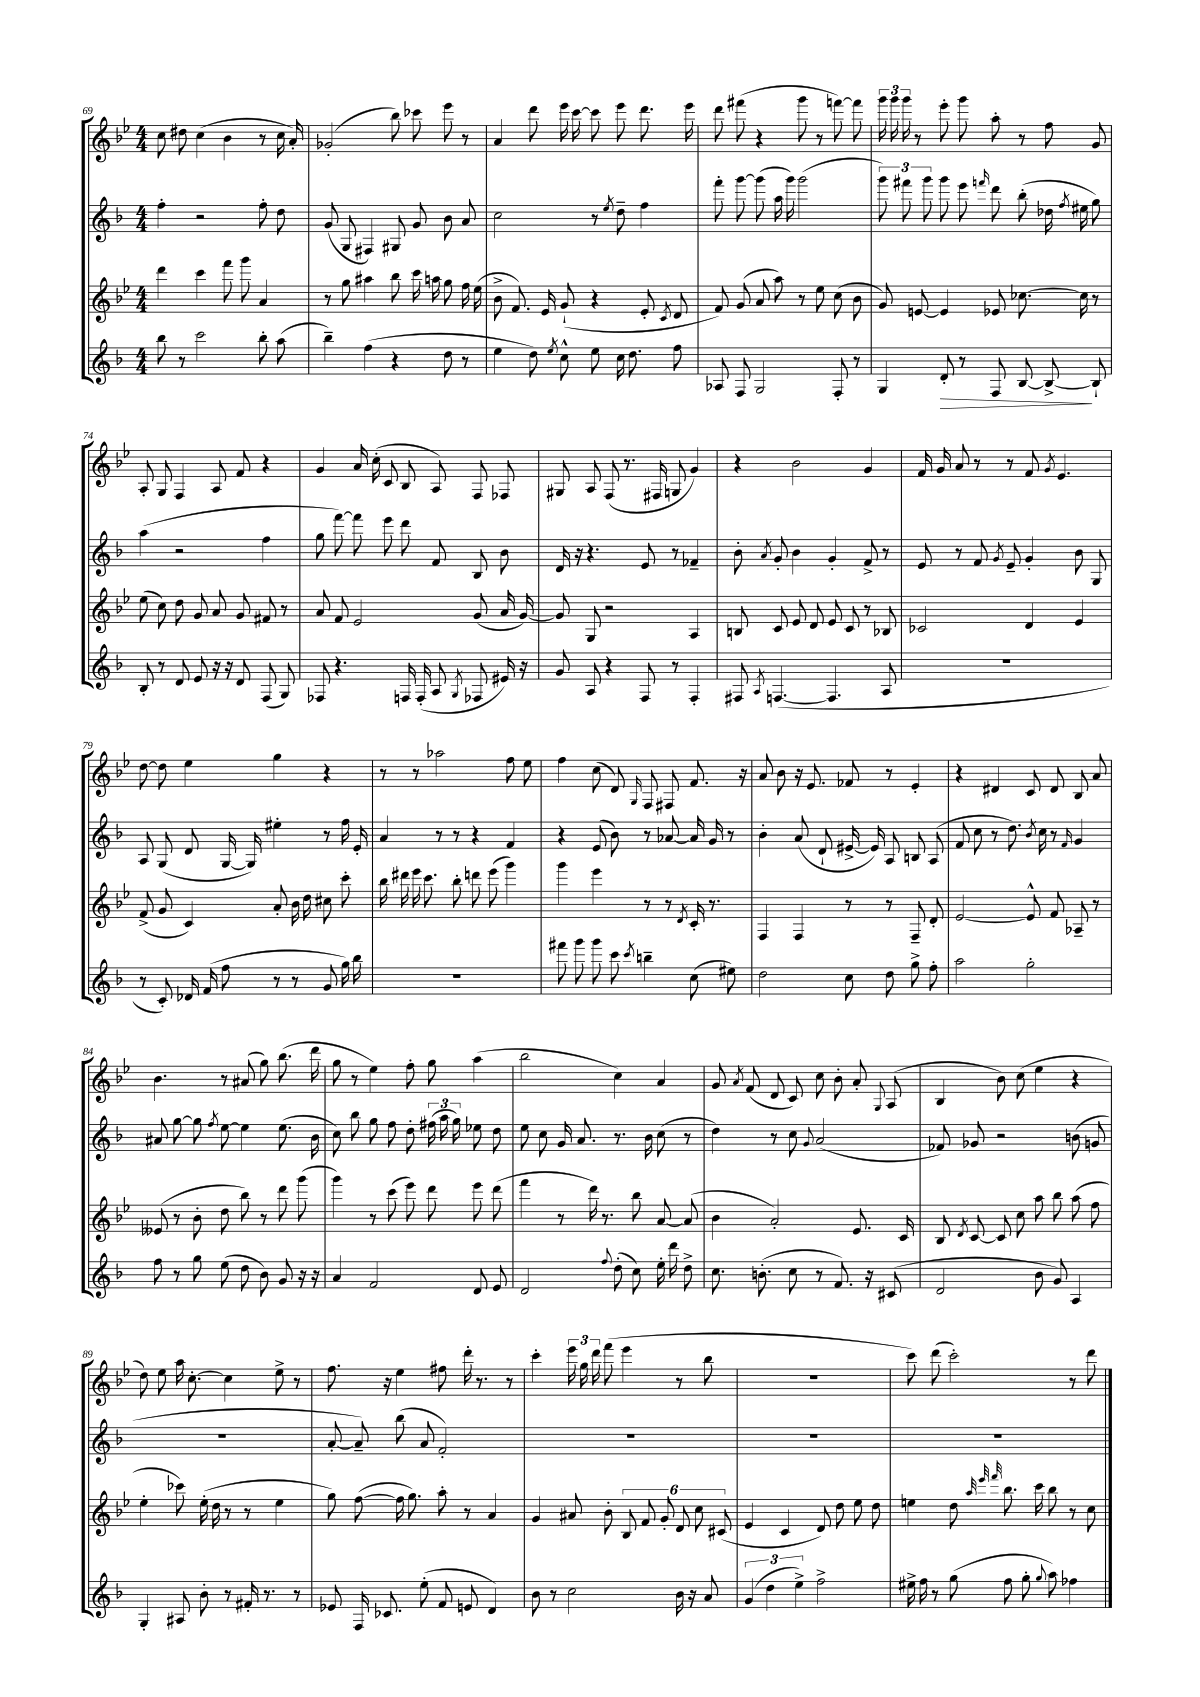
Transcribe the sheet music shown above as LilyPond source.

<<
\new StaffGroup <<
\new Staff = "s0" {
    \clef treble \key bes \major \numericTimeSignature \time 4/4
    \autoBeamOff c''8 dis''8 c''4( bes'4 r8 c''16 a'16-.) |
    ges'2-.( bes''8) ces'''8 ees'''8 r8 |
    a'4 d'''8 ees'''16 c'''16~ c'''8 ees'''8 d'''8. ees'''16 |
    d'''8 fis'''8( r4 g'''8 r8 f'''8~) f'''8 |
    \tuplet 3/2 { g'''16 g'''16 g'''16 } r8 ees'''8-. g'''8 a''8-. r8 f''8 g'8 |
    a8-. g8 f4 a8 f'8 r4 |
    g'4 a'16 c''16-.( c'8 bes8 a8) f8 fes8 |
    gis8 a8 f8( r8. fis16 g8 g'4) |
    r4 bes'2 g'4 |
    f'16 g'16 a'8 r8 r8 f'8 \acciaccatura { g'8 } ees'4. |
    d''8~ d''8 ees''4 g''4 r4 |
    r8 r8 aes''2 f''8 ees''8 |
    f''4 c''8( d'8) \grace { g16 } f8 fis8 f'8. r16 |
    a'8 bes'8 r16 ees'8. fes'8 r8 ees'4-. |
    r4 dis'4 c'8 dis'8 bes8 a'8 |
    bes'4. r8 ais'8( g''8) bes''8.( d'''16 |
    g''8 r8 ees''4) f''8-. g''8 a''4( |
    bes''2 c''4) a'4 |
    g'8 \acciaccatura { a'8 } f'8( d'8 c'8) c''8 bes'8-. a'8-. \appoggiatura { g8 } a8( |
    bes4 bes'8) c''8( ees''4 r4 |
    d''8) ees''8 a''16 c''8.~-. c''4 ees''8-> r8 |
    f''8. r16 ees''4 fis''8 d'''16-. r8. r8 |
    c'''4-. \tuplet 3/2 { ees'''16 g''16 d'''16 } f'''8( ees'''4 r8 bes''8 |
    R1 |
    c'''8) d'''8( c'''2-.) r8 d'''8 \bar "|." |
}
\new Staff = "s1" {
    \clef treble \key f \major \numericTimeSignature \time 4/4
    \autoBeamOff f''4-. r2 f''8-. d''8 |
    g'8( g8 fis4) gis8 g'8 bes'8 a'8 |
    c''2 r8 \acciaccatura { e''8 } d''8-- f''4 |
    f'''8-. g'''8~ g'''8( a''16 g'''16) g'''2( |
    \tuplet 3/2 { g'''8) fis'''8 g'''8 } g'''8 e'''8 \grace { f'''16 } d'''8 bes''8-.( des''16 \acciaccatura { f''8 } eis''16 g''8) |
    a''4( r2 f''4 |
    g''8 f'''8~) f'''8 e'''8 d'''8 f'8 bes8 bes'8 |
    d'16 r16 r4. e'8 r8 fes'4-- |
    bes'8-. \acciaccatura { a'8 } g'8-. bes'4 g'4-. f'8-> r8 |
    e'8 r8 f'8 \acciaccatura { g'8 } e'8-- g'4-. bes'8 g8 |
    a8 g8( d'8 g16~ g16) eis''4-. r8 f''16 e'16-. |
    a'4 r8 r8 r4 f'4 |
    r4 e'8( bes'8) r8 aes'8~ aes'16 g'16 r8 |
    bes'4-. a'8( d'8-! eis'16~-> eis'16) a8 b8 a8( |
    f'8 c''8 r8 d''8.) \acciaccatura { bes'8 } c''16 r8 \grace { f'16 } g'4 |
    ais'8 g''8~ g''8 \acciaccatura { f''8 } e''8~ e''4 e''8.( bes'16 |
    c''8) bes''8 g''8 f''8 d''8-. \tuplet 3/2 { fis''16( a''16 g''16) } ees''8 d''8 |
    e''8 c''8 g'16 a'8. r8. bes'16 c''8( r8 |
    d''4) r8 c''8 \appoggiatura { g'8 } a'2( |
    fes'8) ges'8 r2 b'8( g'8 |
    R1 |
    a'8~-. a'8--) bes''8( a'8 f'2-.) |
    R1 |
    R1 |
    R1 \bar "|." |
}
\new Staff = "s2" {
    \clef treble \key bes \major \numericTimeSignature \time 4/4
    \autoBeamOff d'''4 c'''4 f'''8 g'''8 a'4 |
    r8 g''8 ais''4 bes''8 c'''16 a''16 g''8 f''16 ees''16( |
    bes'8-> f'8.) ees'16 g'8-!( r4 ees'8-. \acciaccatura { c'8 } d'8 |
    f'8) g'8( a'8 a''8) r8 ees''8 c''8( bes'8 |
    g'8) e'8~ e'4 ees'8 ces''8.~ ces''16 r8 |
    ees''8( c''8) d''8 g'8 a'8 g'8 fis'8 r8 |
    a'8 f'8 ees'2 g'8( a'16 g'16~) |
    g'8 g8 r2 a4 |
    b8 c'8 ees'8 d'8 ees'8 c'8 r8 bes8 |
    ces'2 d'4 ees'4 |
    f'8->( g'8 c'4) a'8-. bes'16 d''16 cis''8 c'''8-. |
    bes''16 dis'''16 ees'''16 c'''8. bes''8-. d'''8 ees'''8( g'''4) |
    g'''4 ees'''4 r8 r8 \acciaccatura { d'8 } c'16-. r8. |
    f4 f4 r8 r8 f8-- d'8-. |
    ees'2~ ees'8-^ f'8 aes8-- r8 |
    eeses'8( r8 bes'8-. d''8 bes''8) r8 d'''8 g'''8( |
    g'''4) r8 c'''8( ees'''8) d'''8 ees'''8 d'''8( |
    f'''4 r8 d'''16) r8. bes''8 a'8~ a'8( |
    bes'4 a'2-.) ees'8. c'16 |
    bes8 \acciaccatura { d'8 } c'8~ c'8 c''8 a''8 bes''8 a''8( f''8 |
    ees''4-. ces'''8) ees''16-.( d''16 r8 r8 ees''4 |
    g''8) f''8~( f''16 g''8.) a''8-. r8 a'4 |
    g'4 ais'8 bes'8-. \tuplet 6/4 { bes8 f'8 g'8-. d'8 c''8 cis'8( } |
    ees'4 c'4 d'8) d''8 ees''8 d''8 |
    e''4 d''8 \grace { a''32 ees'''32 f'''32 } bes''8. c'''16 bes''8 r8 c''8 \bar "|." |
}
\new Staff = "s3" {
    \clef treble \key f \major \numericTimeSignature \time 4/4
    \autoBeamOff bes''8 r8 c'''2 bes''8-. a''8( |
    bes''4--) f''4( r4 d''8 r8 |
    e''4 d''8) \acciaccatura { e''8 } c''8-^ e''8 c''16 d''8. f''8 |
    aes8 f8 g2 f8-. r8 |
    g4 d'8-.\> r8 f8 bes8~ bes8~->\! bes8-! |
    bes8-. r8 d'8 e'8 r16 r16 d'8 f8( g8) |
    fes8 r4. f16 f16-.( a8 \acciaccatura { g8 } fes8 eis'16) r16 |
    g'8 a8 r4 f8 r8 f4-. |
    fis8 \acciaccatura { a8 } f4.~( f4. a8 |
    R1 |
    r8 c'8-.) des'16 f'16( f''8 r8 r8 g'8 g''16) bes''16 |
    R1 |
    fis'''8 g'''8 g'''8 c'''8 \acciaccatura { c'''8 } b''4-- c''8( eis''8) |
    d''2 c''8 d''8 g''8-> f''8-. |
    a''2 g''2-. |
    f''8 r8 g''8 e''8( d''8 bes'8) g'8 r16 r16 |
    a'4 f'2 d'8 e'8 |
    d'2 \appoggiatura { f''8 } d''8-.( c''8) e''16-. d'''16 d''8-> |
    c''8. b'8.-.( c''8 r8 f'8.) r16 cis'8( |
    d'2 bes'8 g'8) a4 |
    g4-. ais8 bes'8-. r8 fis'16-. r8. r8 |
    ees'8 f16 ces'8. e''8-.( f'8 e'8 d'4) |
    bes'8 r8 c''2 bes'16 r16 a'8 |
    \tuplet 3/2 { g'4( d''4 e''4->) } f''2-> |
    eis''16-> f''16 r8 g''8( f''8 g''8-. \appoggiatura { g''8 } a''8) fes''4 \bar "|." |
}
>>
>>
\layout { \context { \Score currentBarNumber = #69 } }
